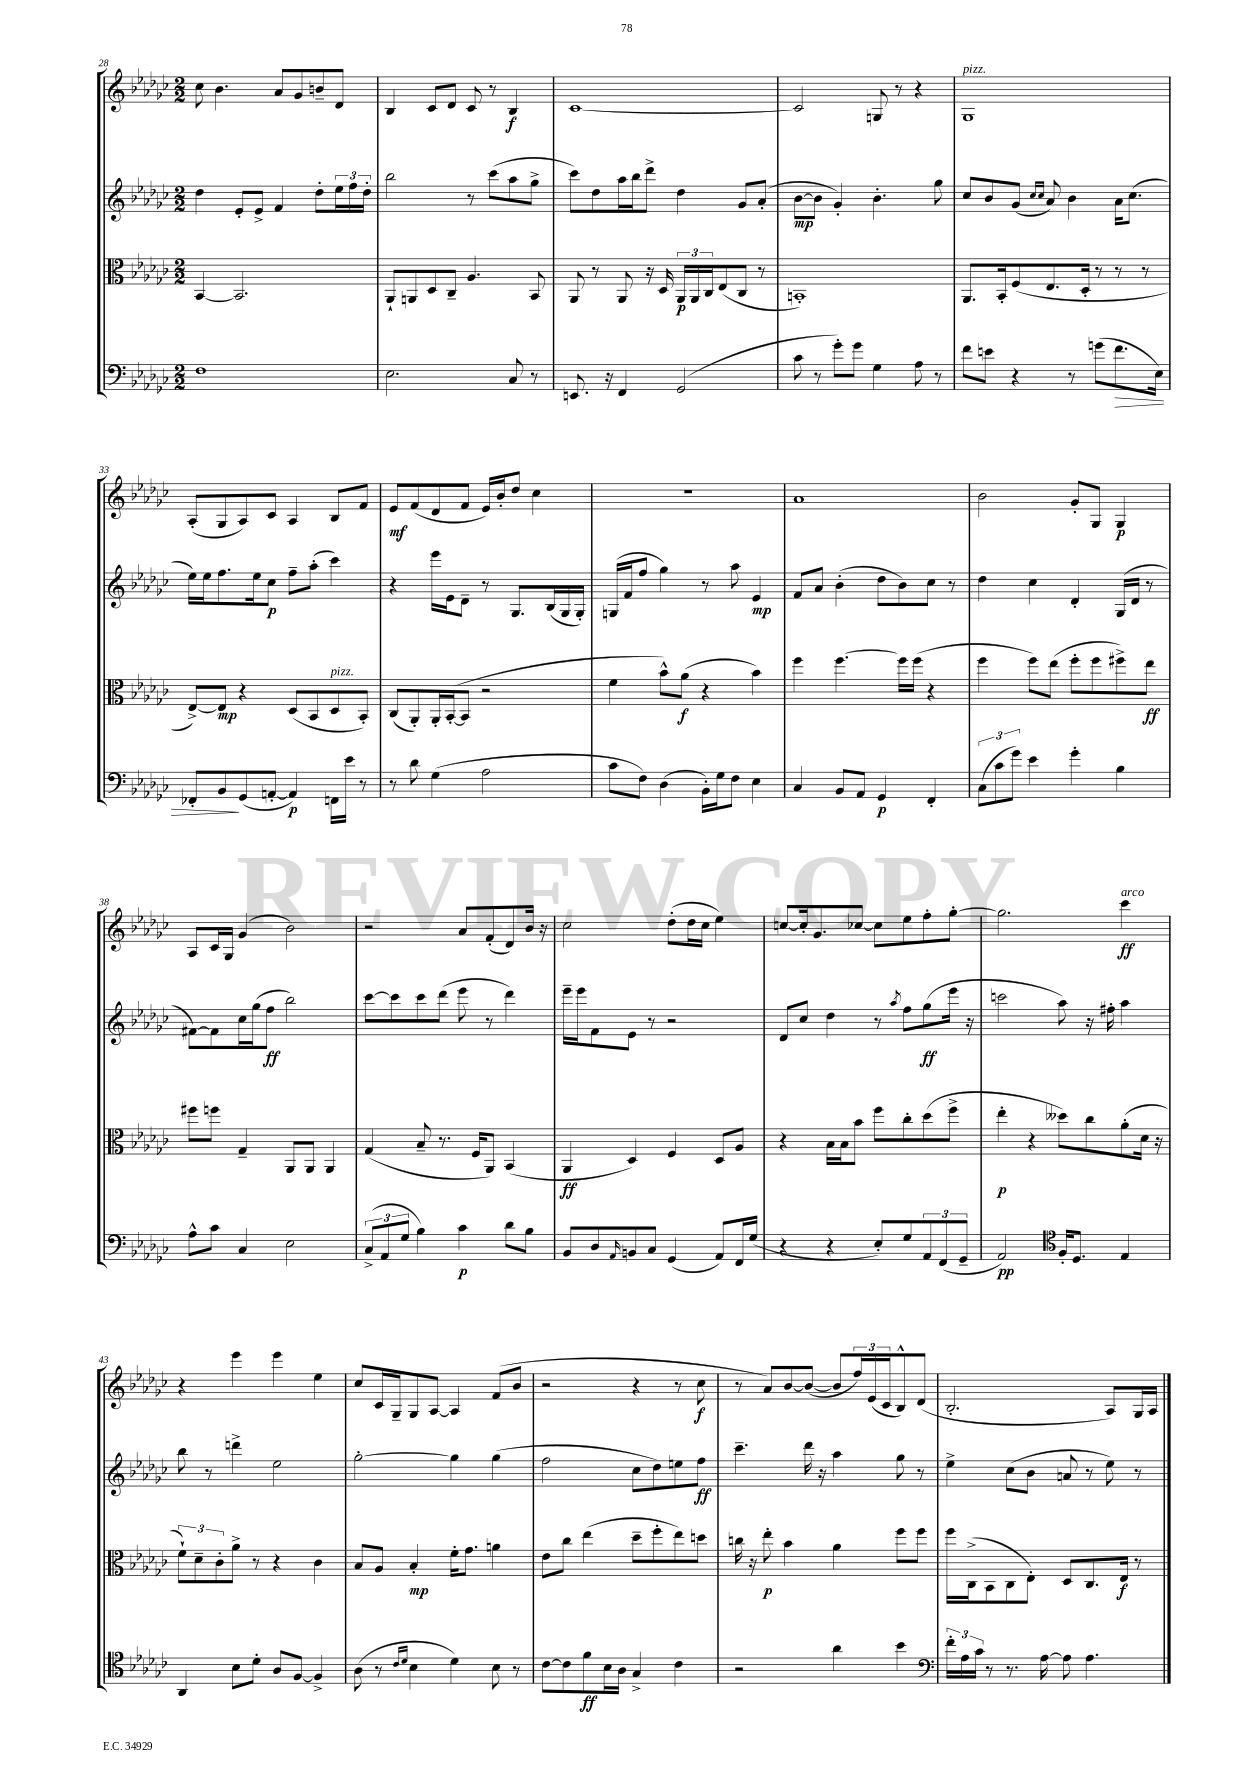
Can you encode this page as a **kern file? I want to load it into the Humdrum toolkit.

**kern	**dynam	**kern	**dynam	**kern	**dynam	**kern	**dynam
*part4	*part4	*part3	*part3	*part2	*part2	*part1	*part1
*staff4	*staff4	*staff3	*staff3	*staff2	*staff2	*staff1	*staff1
*clefF4	*	*clefC3	*	*clefG2	*	*clefG2	*
*k[b-e-a-d-g-c-]	*	*k[b-e-a-d-g-c-]	*	*k[b-e-a-d-g-c-]	*	*k[b-e-a-d-g-c-]	*
*M2/2	*	*M2/2	*	*M2/2	*	*M2/2	*
=28	=28	=28	=28	=28	=28	=28	=28
1F	.	[4BB-/	.	4dd-\	.	8cc-\	.
.	.	.	.	.	.	4.b-\	.
.	.	2.BB-/]	.	8e-'/L	.	.	.
.	.	.	.	8e-^/J	.	.	.
.	.	.	.	4f/	.	8a-/L	.
.	.	.	.	.	.	8g-/	.
.	.	.	.	8dd-'\L	.	8bn~/	.
.	.	.	.	24ee-\L	.	8d-/J	.
.	.	.	.	24ff\	.	.	.
.	.	.	.	24dd-'\JJ	.	.	.
=29	=29	=29	=29	=29	=29	=29	=29
2.E-\	.	8AA-`/L	.	2bb-\	.	4B-/	.
.	.	8AAn/	.	.	.	.	.
.	.	8D-/	.	.	.	8c-/L	.
.	.	8C-~/J	.	.	.	8d-/J	.
.	.	4.A-/	.	8r	.	8c-/	.
.	.	.	.	(8ccc-\L	.	8r	.
8C-/	.	.	.	8aa-\	.	4B-/	f
8r	.	8BB-/	.	8gg-^\J	.	.	.
=30	=30	=30	=30	=30	=30	=30	=30
8.EEn/	.	8AA-/	.	8ccc-\L)	.	[1c-	.
.	.	8r	.	8dd-\	.	.	.
16r	.	.	.	.	.	.	.
4FF/	.	8AA-/	.	16aa-\L	.	.	.
.	.	.	.	16bb-\J	.	.	.
.	.	16r	.	8ddd-^\J	.	.	.
.	.	16D-/	.	.	.	.	.
(2GG-/	.	24AA-/LL	p	4dd-\	.	.	.
.	.	24AA-/	.	.	.	.	.
.	.	24C-/J	.	.	.	.	.
.	.	(8E-/	.	.	.	.	.
.	.	8C-/J	.	8g-/L	.	.	.
.	.	8r	.	(8a-'/J	.	.	.
=31	=31	=31	=31	=31	=31	=31	=31
8c-\	.	1BBn')	.	[8b-\L	mp	2c-/]	.
8r	.	.	.	8b-\J]	.	.	.
8g-'\L)	.	.	.	4g-'/)	.	.	.
8g-\J	.	.	.	.	.	.	.
4G-\	.	.	.	4.b-'\	.	8Gn/	.
.	.	.	.	.	.	8r	.
8A-\	.	.	.	.	.	4r	.
8r	.	.	.	8gg-\	.	.	.
=32	=32	=32	=32	=32	=32	=32	=32
!	!	!	!	!	!	!LO:TX:a:i:t=pizz.	!
8f\L	.	8.AA-/L	.	8cc-/L	.	1G-	.
8en\J	.	.	.	8b-/	.	.	.
.	.	16BB-'/k	.	.	.	.	.
4r	.	(8F/	.	(8g-/J	.	.	.
.	.	.	.	16qqcc-/LL	.	.	.
.	.	.	.	16qqcc-/JJ	.	.	.
.	.	8.E-/	.	8a-/)	.	.	.
8r	.	.	.	4b-\	.	.	.
.	.	16D-'/Jk	.	.	.	.	.
(8gn\L	.	8r	.	.	.	.	.
!	!LO:HP:b	!	!	!	!	!	!
8.f\	>	8r	.	16a-\KL	.	.	.
.	.	.	.	(8.cc-\J	.	.	.
.	.	8r	.	.	.	.	.
16E-\Jk)	.	.	.	.	.	.	.
!!LO:LB:g=z
=33	=33	=33	=33	=33	=33	=33	=33
8FF-X'/L	.	[8E-^/L)	.	16ee-\LL)	.	(8A-'/L	.
.	.	.	.	16ee-\J	.	.	.
8BB-/	.	8E-/J]	mp	8.ff\	.	8G-/	.
(8GG-/	]	4r	.	.	.	8A-/)	.
.	.	.	.	16ee-\k	.	.	.
[8AAn'/J	.	.	.	8cc-\J	p	8c-/J	.
4AA/])	p	(8D-/L	.	8ff~\L	.	4A-/	.
.	.	8BB-/	.	(8aa-'\J	.	.	.
!	!	!LO:TX:a:i:t=pizz.	!	!	!	!	!
16FFn\LL	.	8D-/	.	4ccc-\)	.	8B-/L	.
16e-\JJ	.	.	.	.	.	.	.
8r	.	8BB-'/J)	.	.	.	8f/J	.
=34	=34	=34	=34	=34	=34	=34	=34
8r	.	(8C-/L	.	4r	.	8e-/L	mf
8d-\	.	8AA-'/)	.	.	.	(8f/	.
(4G-\	.	16AA-'/L	.	16eee-\LL	.	8d-/	.
.	.	([16BB-'/J	.	16e-\J	.	.	.
.	.	8BB-/J]	.	8d-~\J	.	8f/J	.
2A-\	.	2r	.	8r	.	16e-/LL)	.
.	.	.	.	.	.	16b-'/J	.
.	.	.	.	8.G-/L	.	8dd-/J	.
.	.	.	.	.	.	4cc-\	.
.	.	.	.	(16B-/L	.	.	.
.	.	.	.	16G-/	.	.	.
.	.	.	.	16G-'/JJ)	.	.	.
=35	=35	=35	=35	=35	=35	=35	=35
8c-\L	.	4f\	.	(16Gn/LL	.	1r	.
.	.	.	.	16f/J	.	.	.
8F\J)	.	.	.	8ff/J	.	.	.
(4D-\	.	8b-^^\L)	.	4gg-\)	.	.	.
.	.	(8a-\J	f	.	.	.	.
16BB-'\LL)	.	4r	.	8r	.	.	.
16G-\J	.	.	.	.	.	.	.
8F\J	.	.	.	8aa-\	.	.	.
4E-\	.	4b-\)	.	4e-/	mp	.	.
=36	=36	=36	=36	=36	=36	=36	=36
4C-/	.	4ff\	.	8f/L	.	1a-	.
.	.	.	.	8a-/J	.	.	.
8BB-/L	.	[4.ff\	.	(4b-'\	.	.	.
8AA-/J	.	.	.	.	.	.	.
4GG-/	p	.	.	8dd-\L	.	.	.
.	.	16ff\LL]	.	8b-\)	.	.	.
.	.	(16ff\JJ	.	.	.	.	.
4FF'/	.	4r	.	8cc-\J	.	.	.
.	.	.	.	8r	.	.	.
=37	=37	=37	=37	=37	=37	=37	=37
(12C-\L	.	4ff\	.	4dd-\	.	2b-\	.
12c-\	.	.	.	.	.	.	.
12g-\J)	.	.	.	.	.	.	.
4e-\	.	8ff\L)	.	4cc-\	.	.	.
.	.	(8ee-\J	.	.	.	.	.
4g-'\	.	8ff'\L	.	4d-'/	.	8g-'/L	.
.	.	8ff\	.	.	.	8G-/J	.
4B-\	.	8ff#X^\)	.	(16G-/LL	.	4G-/	p
.	.	.	.	16d-/JJ	.	.	.
.	.	8ee-\J	ff	8r	.	.	.
!!LO:LB:g=z
=38	=38	=38	=38	=38	=38	=38	=38
8A-^^\L	.	8ff#X\L	.	[8f#X\L)	.	8A-/L	.
8c-\J	.	8ffn\J	.	8f#\]	.	16c-/L	.
.	.	.	.	.	.	16G-/JJ	.
4C-/	.	4G-~/	.	16cc-\L	.	(4g-/	.
.	.	.	.	(16gg-\J	.	.	.
.	.	.	.	8ff\J	ff	.	.
2E-\	.	8AA-/L	.	2bb-\)	.	2b-\)	.
.	.	8AA-/J	.	.	.	.	.
.	.	4AA-/	.	.	.	.	.
=39	=39	=39	=39	=39	=39	=39	=39
(12C-^/L	.	(4G-/	.	[8ccc-\L	.	2r	.
12AA-/	.	.	.	.	.	.	.
.	.	.	.	8ccc-\]	.	.	.
12G-/J	.	.	.	.	.	.	.
4B-\)	.	8B-~/	.	8ccc-\	.	.	.
.	.	8.r	.	(8ddd-\J	.	.	.
4c-\	p	.	.	8eee-\	.	8a-/L	.
.	.	16F/KL	.	.	.	.	.
.	.	8AA-/J)	.	8r	.	(8f'/	.
8d-\L	.	(4BB-/	.	4ddd-\)	.	8d-/)	.
8B-\J	.	.	.	.	.	16b-/Jk	.
.	.	.	.	.	.	16r	.
=40	=40	=40	=40	=40	=40	=40	=40
8BB-/L	.	4AA-/	ff	16eee-~\LL	.	2cc-\	.
.	.	.	.	16eee-\J	.	.	.
8D-/	.	.	.	8f\	.	.	.
16qqAA-/	.	.	.	.	.	.	.
8BBn/	.	4D-/)	.	8e-\J	.	.	.
8C-/J	.	.	.	8r	.	.	.
(4GG-/	.	4F/	.	2r	.	(8dd-'\L	.
.	.	.	.	.	.	16dd-\L	.
.	.	.	.	.	.	16cc-\JJ	.
8AA-/L)	.	8D-/L	.	.	.	4ee-\)	.
16FF/L	.	8A-/J	.	.	.	.	.
(16G-/JJ	.	.	.	.	.	.	.
=41	=41	=41	=41	=41	=41	=41	=41
4r	.	4r	.	8d-/L	.	[8ccn/L	.
.	.	.	.	8cc-/J	.	16cc'/k]	.
.	.	.	.	.	.	8.g-/	.
4r	.	16B-\LL	.	4dd-\	.	.	.
.	.	16B-\J	.	.	.	.	.
.	.	8b-\J	.	.	.	[8cc-X/J	.
8E-'/L)	.	8ff\L	.	8r	.	8cc-\L]	.
.	.	.	.	8qaa-/	.	.	.
8G-/	.	8cc-'\	.	8ff\L	.	8ee-\	.
12AA-/	.	(8dd-\	.	(8gg-\	ff	8ff'\	.
(12FF/	.	.	.	.	.	.	.
.	.	8ff^\J	.	16eee-\Jk	.	[8gg-'\J	.
12GG-~/J	.	.	.	.	.	.	.
.	.	.	.	16r	.	.	.
=42	=42	=42	=42	=42	=42	=42	=42
2AA-/)	pp	4ee-'\	p	2cccn\	.	2.gg-\]	.
.	.	4r	.	.	.	.	.
*clefC4	*	*	*	*	*	*	*
16F'/KL	.	8dd--X\L)	.	8aa-\)	.	.	.
8.D-/J	.	.	.	.	.	.	.
.	.	8cc-\	.	16r	.	.	.
.	.	.	.	16ff#X'\	.	.	.
!	!	!	!	!	!	!LO:TX:a:i:t=arco	!
4E-/	.	(8a-'\	.	4aa-\	.	4ccc-\	ff
.	.	16d-\Jk	.	.	.	.	.
.	.	16r	.	.	.	.	.
!!LO:LB:g=z
=43	=43	=43	=43	=43	=43	=43	=43
4AA-/	.	12f`\L)	.	8bb-\	.	4r	.
.	.	12d-~\	.	.	.	.	.
.	.	.	.	8r	.	.	.
.	.	12c-'\	.	.	.	.	.
8B-\L	.	8a-^\J	.	4dddn^\	.	4eee-\	.
8d-'\J	.	8r	.	.	.	.	.
8A-/L	.	4r	.	2ee-\	.	4eee-\	.
[8F/J	.	.	.	.	.	.	.
4F^/]	.	4c-\	.	.	.	4ee-\	.
=44	=44	=44	=44	=44	=44	=44	=44
(8A-\	.	8B-/L	.	[2gg-'\	.	8cc-/L	.
8r	.	8A-/J	.	.	.	16c-/L	.
.	.	.	.	.	.	16G-~/J	.
16qqc-/LL	.	.	.	.	.	.	.
16qqd-/JJ	.	.	.	.	.	.	.
4B-\	.	4B-'/	mp	.	.	8G-/	.
.	.	.	.	.	.	[8A-/J	.
4d-\)	.	16f'\KL	.	4gg-\]	.	4A-/]	.
.	.	8.g-\J	.	.	.	.	.
8B-\	.	4an\	.	(4gg-\	.	(8f/L	.
8r	.	.	.	.	.	8b-/J	.
=45	=45	=45	=45	=45	=45	=45	=45
[8c-\L	.	8e-\L	.	2ff\	.	2r	.
8c-\]	.	8cc-\J	.	.	.	.	.
8f\	ff	(4ee-\	.	.	.	.	.
16B-\L	.	.	.	.	.	.	.
16A-\JJ	.	.	.	.	.	.	.
4G-^/	.	8dd-~\L	.	8cc-\L	.	4r	.
.	.	8ff'\	.	8dd-\)	.	.	.
4c-\	.	8ee-\)	.	8een\	.	8r	.
.	.	8ddn\J	.	8ff\J	ff	8cc-\	f
=46	=46	=46	=46	=46	=46	=46	=46
2r	.	16ccn\	.	4.ccc-~\	.	8r	.
.	.	16r	.	.	.	.	.
.	.	8ee-'\	p	.	.	8a-/L)	.
.	.	4b-\	.	.	.	[8b-/	.
.	.	.	.	16ddd-\	.	(8b-/J_	.
.	.	.	.	16r	.	.	.
4a-\	.	4a-\	.	4aa-\	.	8b-/L]	.
.	.	.	.	.	.	24ff/L)	.
.	.	.	.	.	.	(24e-/	.
.	.	.	.	.	.	24c-/J	.
4b-\	.	8ff\L	.	8gg-\	.	8B-^^/)	.
.	.	8ff\J	.	8r	.	(8d-/J	.
=47	=47	=47	=47	=47	=47	=47	=47
*clefF4	*	*	*	*	*	*	*
24f'\LL	.	16ff\LL	.	4ee-^\	.	2.B-'/	.
24A-\	.	.	.	.	.	.	.
.	.	(16C-^\J	.	.	.	.	.
24c-\JJ	.	.	.	.	.	.	.
8r	.	8BB-\	.	.	.	.	.
8.r	.	8C-\	.	(8cc-\L	.	.	.
.	.	8E-'\J)	.	8b-\J	.	.	.
[16A-\	.	.	.	.	.	.	.
8A-\]	.	8D-/L	.	8an/	.	.	.
4.A-\	.	8.C-/	.	8r	.	.	.
.	.	.	.	8ee-\)	.	8A-/L)	.
.	.	16E-/Jk	f	.	.	.	.
.	.	8r	.	8r	.	16G-/L	.
.	.	.	.	.	.	16A-/JJ	.
==	==	==	==	==	==	==	==
*-	*-	*-	*-	*-	*-	*-	*-
